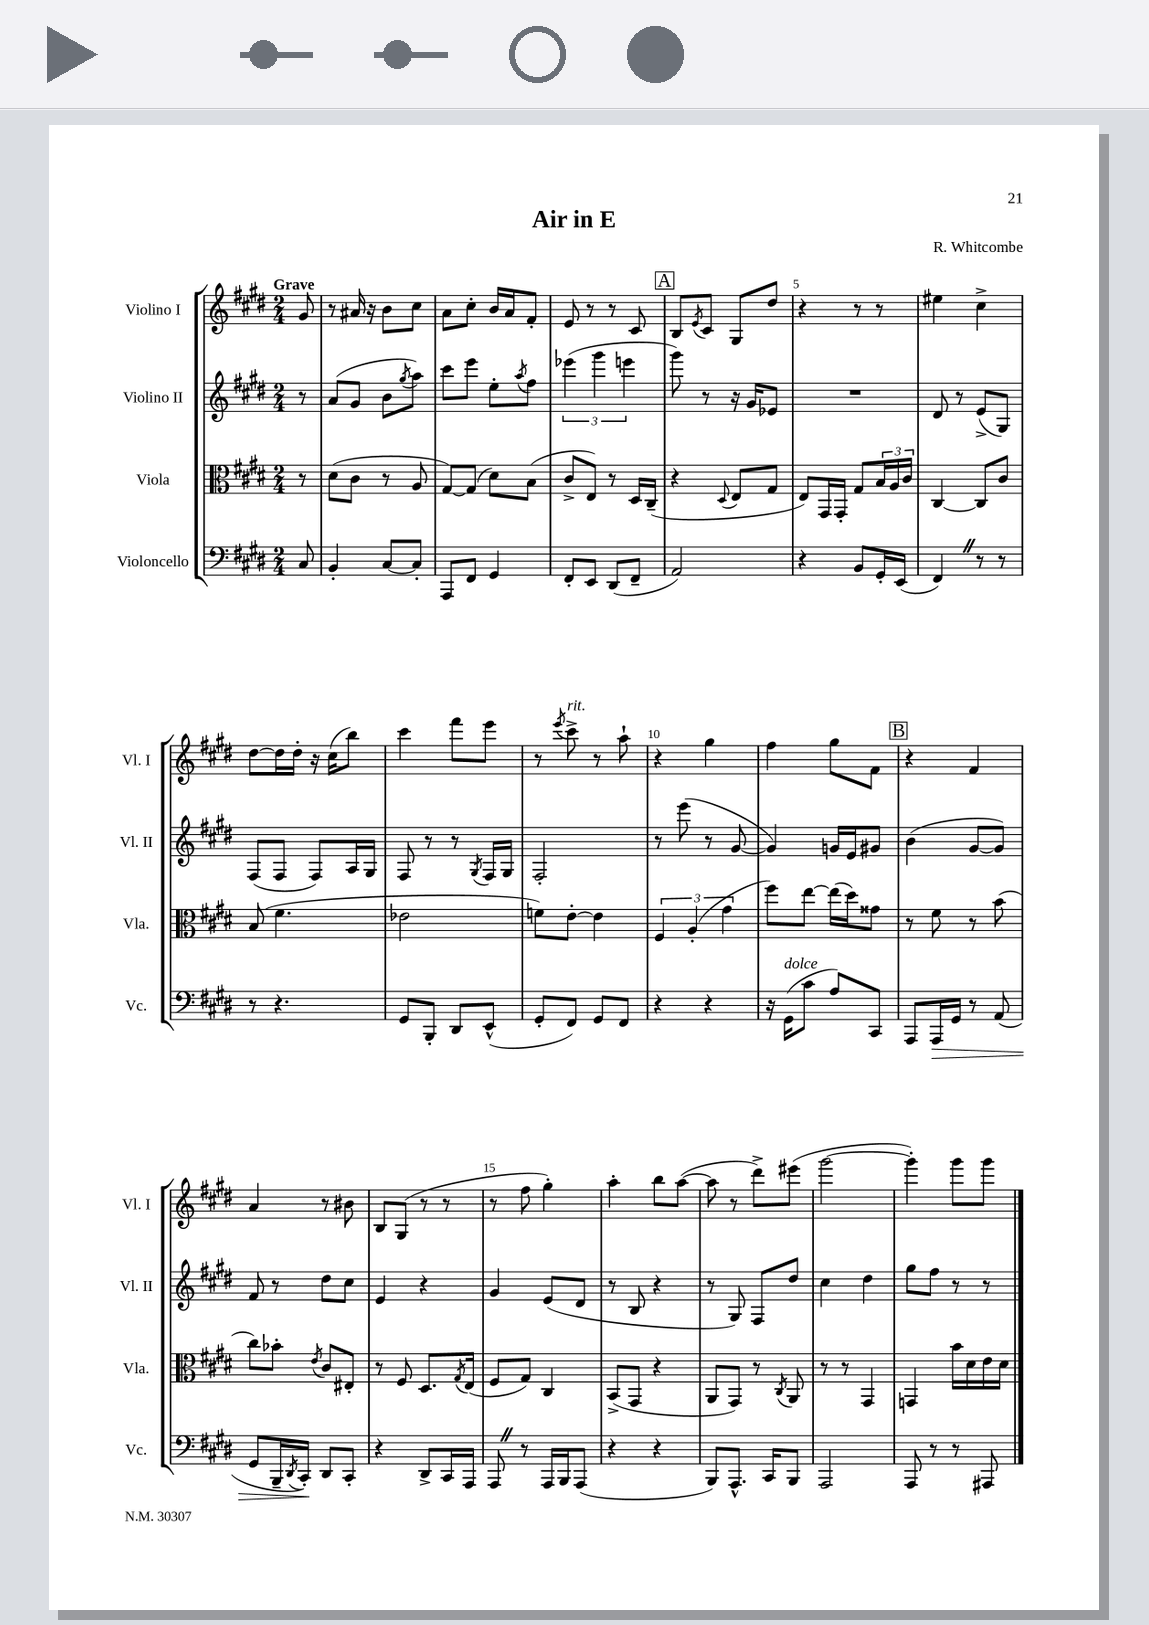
\header { title = "Air in E" composer = "R. Whitcombe" }
<<
\new StaffGroup <<
\new Staff = "s0" \with { instrumentName = "Violino I" shortInstrumentName = "Vl. I" } {
    \clef treble \key e \major \numericTimeSignature \time 2/4 \partial 8 \tempo "Grave"
    gis'8 |
    r8 ais'16 r16 b'8 cis''8 |
    a'8 cis''8-. b'16 a'16 fis'8-. |
    e'8 r8 r8 cis'8 |
    \mark \markup { \box "A" } b8 \acciaccatura { e'8 } cis'8 gis8 dis''8 |
    r4 r8 r8 |
    eis''4 cis''4-> |
    dis''8~ dis''16 dis''16-. r16 cis''16( b''8) |
    cis'''4 fis'''8 e'''8 |
    r8 \acciaccatura { e'''8 } cis'''8->^\markup { \italic "rit." } r8 a''8-! |
    r4 gis''4 |
    fis''4 gis''8 fis'8 |
    \mark \markup { \box "B" } r4 fis'4 |
    a'4 r8 bis'8 |
    b8 gis8( r8 r8 |
    r8 fis''8 gis''4-.) |
    a''4-. b''8 a''8~( |
    a''8 r8 dis'''8->) eis'''8( |
    gis'''2~ |
    gis'''4-.) gis'''8 gis'''8 \bar "|." |
}
\new Staff = "s1" \with { instrumentName = "Violino II" shortInstrumentName = "Vl. II" } {
    \clef treble \key e \major \numericTimeSignature \time 2/4 \partial 8
    r8 |
    a'8( gis'8 b'8 \acciaccatura { gis''8 } a''8) |
    cis'''8 e'''8 e''8-. \acciaccatura { a''8 } fis''8 |
    \tuplet 3/2 { ees'''4( gis'''4 e'''4 } |
    \mark \markup { \box "A" } gis'''8) r8 r16 gis'16 ees'8 |
    R2 |
    dis'8 r8 e'8->( gis8) |
    fis8( fis8 fis8) a16 gis16 |
    fis8 r8 r8 \acciaccatura { gis8 } fis16 gis16 |
    fis2-. |
    r8 e'''8( r8 gis'8~ |
    gis'4) g'16 e'16 gis'8 |
    \mark \markup { \box "B" } b'4( gis'8~ gis'8) |
    fis'8 r8 dis''8 cis''8 |
    e'4 r4 |
    gis'4 e'8( dis'8 |
    r8 b8 r4 |
    r8 gis8) fis8 dis''8 |
    cis''4 dis''4 |
    gis''8 fis''8 r8 r8 \bar "|." |
}
\new Staff = "s2" \with { instrumentName = "Viola" shortInstrumentName = "Vla." } {
    \clef alto \key e \major \numericTimeSignature \time 2/4 \partial 8
    r8 |
    dis'8( cis'8 r8 a8 |
    gis8~) gis8( dis'8) b8( |
    cis'8-> e8) r8 dis16 cis16--( |
    \mark \markup { \box "A" } r4 \appoggiatura { dis8 } e8 gis8 |
    e8) gis,16 gis,16-. gis8 \tuplet 3/2 { b16 a16 cis'16 } |
    cis4~ cis8 cis'8 |
    b8( fis'4. |
    ees'2 |
    f'8) e'8~-. e'4 |
    \tuplet 3/2 { fis4 a4-.( gis'4 } |
    fis''8) e''8~ e''16( dis''16) gisis'8 |
    \mark \markup { \box "B" } r8 fis'8 r8 b'8( |
    cis''8) bes'8-. \acciaccatura { e'8 } cis'8 eis8-. |
    r8 fis8 dis8. \acciaccatura { gis8 } e16( |
    fis8 gis8) cis4 |
    b,8->( gis,8 r4 |
    a,8 gis,8) r8 \acciaccatura { cis8 } a,8 |
    r8 r8 gis,4 |
    g,4 b'16 dis'16 e'16 dis'16 \bar "|." |
}
\new Staff = "s3" \with { instrumentName = "Violoncello" shortInstrumentName = "Vc." } {
    \clef bass \key e \major \numericTimeSignature \time 2/4 \partial 8
    cis8 |
    b,4-. cis8~ cis8-. |
    a,,8 fis,8 gis,4 |
    fis,8-. e,8 dis,8( fis,8-- |
    \mark \markup { \box "A" } a,2) |
    r4 b,8 gis,16-. e,16( |
    fis,4) \once \override BreathingSign.text = \markup { \musicglyph "scripts.caesura.straight" } \breathe r8 r8 |
    r8 r4. |
    gis,8 b,,8-. dis,8 e,8-^( |
    gis,8-. fis,8) gis,8 fis,8 |
    r4 r4 |
    r16 gis,16^\markup { \italic "dolce" }( cis'8 a8) cis,8 |
    \mark \markup { \box "B" } a,,8 a,,16\> gis,16 r8 a,8( |
    gis,8 b,,16-- \acciaccatura { dis,8 } cis,16-.\!) dis,8 cis,8-. |
    r4 dis,8-> cis,16 a,,16 |
    a,,8 \once \override BreathingSign.text = \markup { \musicglyph "scripts.caesura.straight" } \breathe r8 a,,16 b,,16 a,,8( |
    r4 r4 |
    b,,8) a,,8.-^ cis,16 b,,8 |
    a,,2 |
    a,,8 r8 r8 ais,,8 \bar "|." |
}
>>
>>
\layout { \context { \Score \override BarNumber.break-visibility = ##(#f #t #t) barNumberVisibility = #(every-nth-bar-number-visible 5) } }
